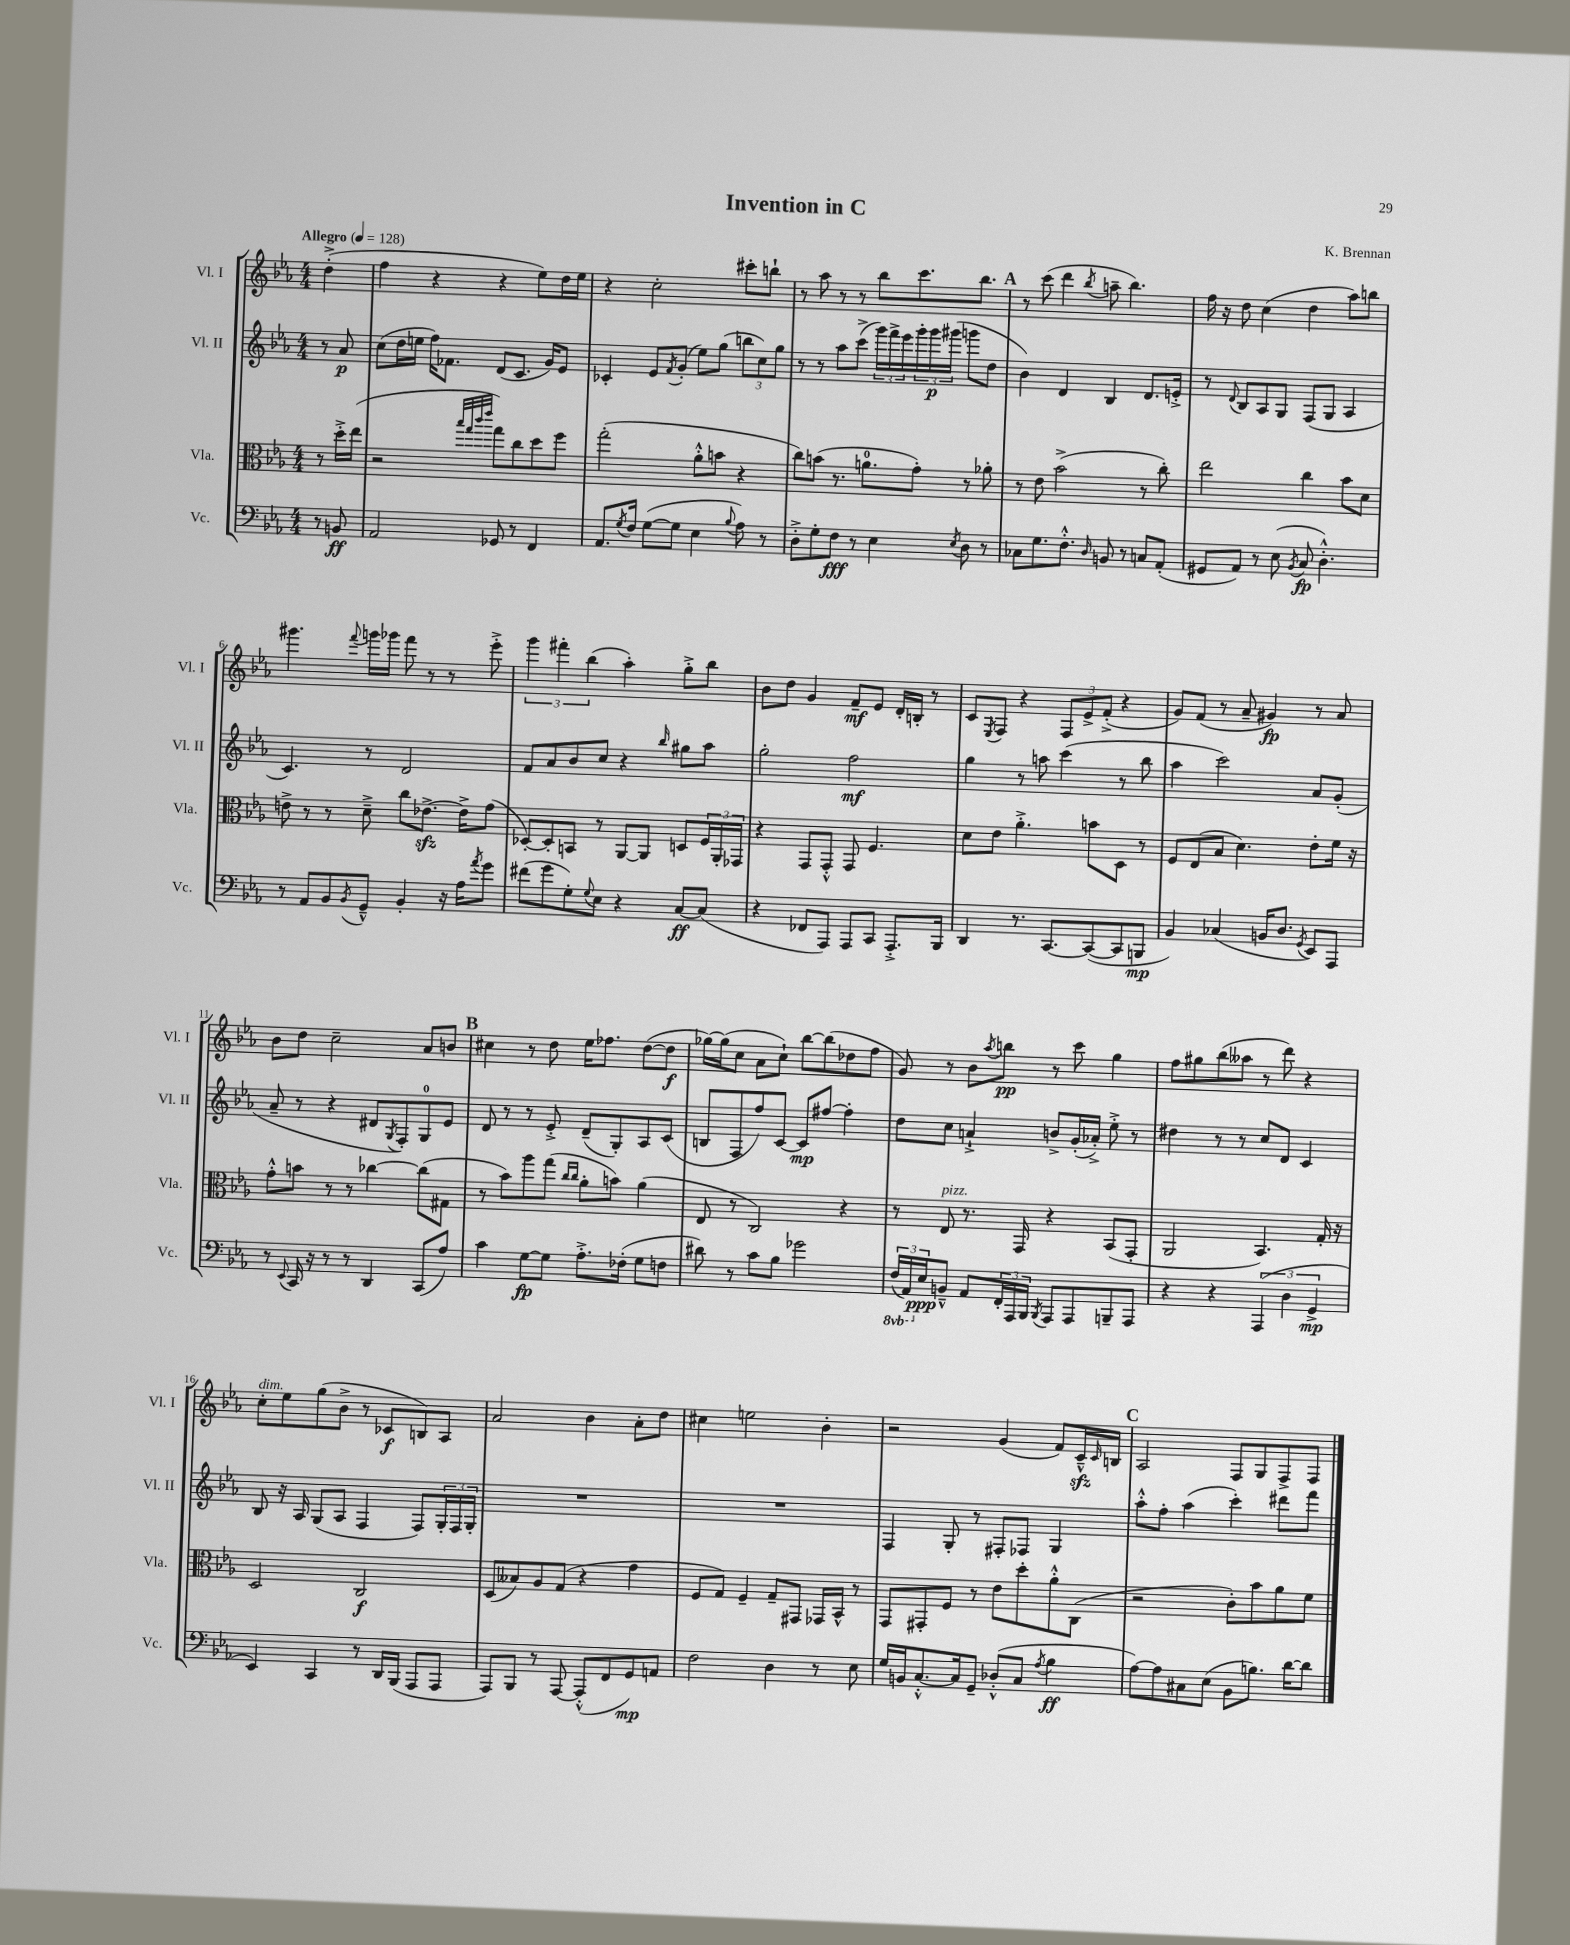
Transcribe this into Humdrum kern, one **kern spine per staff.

**kern	**dynam	**kern	**dynam	**kern	**dynam	**kern	**dynam
*part4	*part4	*part3	*part3	*part2	*part2	*part1	*part1
*staff4	*staff4	*staff3	*staff3	*staff2	*staff2	*staff1	*staff1
*I"Vc.	*	*I"Vla.	*	*I"Vl. II	*	*I"Vl. I	*
*I'Vc.	*	*I'Vla.	*	*I'Vl. II	*	*I'Vl. I	*
*clefF4	*	*clefC3	*	*clefG2	*	*clefG2	*
*k[b-e-a-]	*	*k[b-e-a-]	*	*k[b-e-a-]	*	*k[b-e-a-]	*
*M4/4	*	*M4/4	*	*M4/4	*	*M4/4	*
*MM128	*	*MM128	*	*MM128	*	*MM128	*
=	=	=	=	=	=	=	=
!	!	!	!	!	!	!LO:TX:a:B:t=Allegro	!
8r	.	8r	.	8r	.	(4dd'^\	.
8BBn/	ff	16dd'^\LL	.	8a-/	p	.	.
.	.	(16ee-\JJ	.	.	.	.	.
=1	=1	=1	=1	=1	=1	=1	=1
2AA-/	.	2r	.	(8cc\L	.	4ff\	.
.	.	.	.	16dd\L	.	.	.
.	.	.	.	16een\JJ	.	.	.
.	.	.	.	16ff\KL)	.	4r	.
.	.	.	.	8.f-X\J	.	.	.
.	.	32qqbb-/LLL	.	.	.	.	.
.	.	32qqgg/	.	.	.	.	.
.	.	32qqccc/	.	.	.	.	.
.	.	32qqeee-/JJJ	.	.	.	.	.
8GG-X/	.	8gg\L)	.	(8d/L	.	4r	.
8r	.	8cc\	.	8.c/J	.	.	.
4FF/	.	8dd\	.	.	.	8ee-\L)	.
.	.	.	.	16g/KL)	.	.	.
.	.	8ff\J	.	8e-/J	.	16dd\L	.
.	.	.	.	.	.	16ee-\JJ	.
=2	=2	=2	=2	=2	=2	=2	=2
8.AA-/L	.	(2gg'\	.	4c-X'/	.	4r	.
8qG/	.	.	.	.	.	.	.
16F/Jk	.	.	.	.	.	.	.
([8G\L	.	.	.	8e-/L	.	2cc'\	.
.	.	.	.	8qf/	.	.	.
8G\J]	.	.	.	(8g'/J	.	.	.
4E-\	.	8a-'^^\L	.	8ee-\L)	.	.	.
.	.	8bn\J	.	(8gg\J	.	.	.
8qqB-/	.	.	.	.	.	.	.
8A-\)	.	4r	.	12bbn\L	.	8ccc#X'\L	.
.	.	.	.	12cc\)	.	.	.
8r	.	.	.	.	.	8bbn`\J	.
.	.	.	.	12gg\J	.	.	.
=3	=3	=3	=3	=3	=3	=3	=3
8D'^\L	.	8cc\L)	.	8r	.	8r	.
8G'\	.	(8bn\J	.	8r	.	8aa-\	.
8F\J	fff	8.r	.	8aa-\L	.	8r	.
8r	.	.	.	(8ccc^\J	.	8r	.
.	.	8.an\L	.	.	.	.	.
4E-\	.	.	.	24ggg\LL)	.	8bb-\L	.
.	.	.	.	24fff^\	.	.	.
.	.	.	.	24eee-\	.	.	.
.	.	8g'\J)	.	24ggg'\	.	8.ccc\	.
.	.	.	.	24ggg\	p	.	.
.	.	.	.	(24ggg#X\JJ	.	.	.
8qE-/	.	.	.	.	.	.	.
8D\	.	8r	.	8gggn\L	.	.	.
.	.	.	.	.	.	8.bb-\J	.
8r	.	8a-X'\	.	8dd\J	.	.	.
!!LO:REH:place=s1:t=A
=4	=4	=4	=4	=4	=4	=4	=4
8C-X\L	.	8r	.	4b-\)	.	8r	.
8.G\	.	8e-\	.	.	.	(8ccc\	.
.	.	(2b-^\	.	4d/	.	4ddd\	.
8.F'^^\J	.	.	.	.	.	.	.
16qqD/	.	.	.	.	.	8qbb-/	.
8BBn/	.	.	.	4B-/	.	8aan~\	.
8r	.	.	.	.	.	4.bb-\)	.
8Cn/L	.	8r	.	8.d/L	.	.	.
(8AA-'/J	.	8cc'\)	.	.	.	.	.
.	.	.	.	16en'^/Jk	.	.	.
=5	=5	=5	=5	=5	=5	=5	=5
8GG#X/L	.	2ee-\	.	8r	.	16ff\	.
.	.	.	.	.	.	16r	.
.	.	.	.	8qqd/	.	.	.
8AA-/J)	.	.	.	8B-/L	.	8dd\	.
8r	.	.	.	8A-/	.	(4cc\	.
(8E-\	.	.	.	8G/J	.	.	.
8qBB-/	.	.	.	.	.	.	.
8C/	fp	4cc\	.	(8F/L	.	4dd\	.
4.D'^^\)	.	.	.	8G/J	.	.	.
.	.	8b-\L	.	4A-/	.	8aa-\L)	.
.	.	8d\J	.	.	.	8bbn\J	.
!!LO:LB:g=z
=6	=6	=6	=6	=6	=6	=6	=6
8r	.	8en^\	.	4.c/)	.	4.ggg#X\	.
8AA-/L	.	8r	.	.	.	.	.
8BB-/	.	8r	.	.	.	.	.
8qBB-/	.	.	.	.	.	8qqfff/	.
8GG~^^/J	.	8d~^\	.	8r	.	16gggn\LL	.
.	.	.	.	.	.	16ggg-X\JJ	.
4BB-'/	.	8cc\L	.	2d/	.	8fff\	.
.	.	[8.e-Xzz^\J	.	.	.	8r	.
16r	.	.	.	.	.	8r	.
16A-\KL	.	16e-^\KL]	.	.	.	.	.
8qa-/	.	.	.	.	.	.	.
8g\J	.	(8g\J	.	.	.	8eee-'^\	.
=7	=7	=7	=7	=7	=7	=7	=7
(8f#X\L	.	[8D-X'/L)	.	8f/L	.	6ggg\	.
8g\	.	8D-'/]	.	8a-/	.	.	.
.	.	.	.	.	.	6fff#X'\	.
8G'\)	.	8BBn/J	.	8b-/	.	.	.
.	.	.	.	.	.	(6bb-\	.
8qqG/	.	.	.	.	.	.	.
8E-\J	.	8r	.	8cc/J	.	.	.
4r	.	[8AA-/L	.	4r	.	4aa-'\)	.
.	.	8AA-/J]	.	.	.	.	.
.	.	.	.	16qqbb-/	.	.	.
[8C/L	ff	8Dn/L	.	8gg#X\L	.	8gg'^\L	.
(8C/J]	.	24F/L	.	8aa-\J	.	8bb-\J	.
.	.	24AA-'/	.	.	.	.	.
.	.	24GG-X/JJ	.	.	.	.	.
=8	=8	=8	=8	=8	=8	=8	=8
4r	.	4r	.	2gg'\	.	8b-\L	.
.	.	.	.	.	.	8dd\J	.
8FF-X/L	.	8GG/L	.	.	.	4g/	.
8AAA-/J)	.	8GG'^^/J	.	.	.	.	.
8AAA-/L	.	8GG/	.	2ff\	mf	8f~/L	mf
8CC/J	.	4.F/	.	.	.	8e-/J	.
8.AAA-'^/L	.	.	.	.	.	16d'/LL	.
.	.	.	.	.	.	16Bn'/JJ	.
.	.	.	.	.	.	8r	.
16BBB-/Jk	.	.	.	.	.	.	.
=9	=9	=9	=9	=9	=9	=9	=9
4DD/	.	8d\L	.	4gg\	.	8c/L	.
.	.	.	.	.	.	8qE-/	.
.	.	8e-\J	.	.	.	8F/J	.
8.r	.	4.a-'^\	.	8r	.	4r	.
.	.	.	.	8aan\	.	.	.
[8.CC/L	.	.	.	.	.	.	.
.	.	.	.	(4ccc\	.	12F/L	.
.	.	.	.	.	.	12e-^/	.
(8CC/_	.	8bn\L	.	.	.	.	.
.	.	.	.	.	.	(12f'^/J	.
8CC/]	.	8D\J	.	8r	.	4r	.
8BBBn/J	mp	8r	.	8bb-\	.	.	.
=10	=10	=10	=10	=10	=10	=10	=10
4BB-/)	.	8F/L	.	4aa-\	.	8g/L)	.
.	.	(8E-/	.	.	.	(8f/J	.
(4C-X/	.	8B-/J	.	2ccc\)	.	8r	.
.	.	4.d\)	.	.	.	8a-~/	.
16BBn/KL	.	.	.	.	.	4g#X/)	fp
8.D/J	.	.	.	.	.	.	.
8qGG/	.	.	.	.	.	.	.
8EE-/L)	.	8e-'\L	.	8a-/L	.	8r	.
8AAA-/J	.	16f\Jk	.	(8g'/J	.	8a-/	.
.	.	16r	.	.	.	.	.
!!LO:LB:g=z
=11	=11	=11	=11	=11	=11	=11	=11
8r	.	8g'^^\L	.	8a-~/	.	8b-\L	.
8qqEE-/	.	.	.	.	.	.	.
16CC/	.	8bn\J	.	8r	.	8dd\J	.
16r	.	.	.	.	.	.	.
8r	.	8r	.	4r	.	2cc~\	.
8r	.	8r	.	.	.	.	.
4DD/	.	[4cc-X\	.	8d#X/L	.	.	.
.	.	.	.	8qG/	.	.	.
.	.	.	.	8F'/)	.	.	.
(8CC/L	.	(8cc-\L]	.	8G/	.	8a-/L	.
8A-/J)	.	8G#X\J	.	8e-/J	.	8bn/J	.
!!LO:REH:place=s1:t=B
=12	=12	=12	=12	=12	=12	=12	=12
4c\	.	8r	.	8d/	.	4cc#X\	.
.	.	8b-\L)	.	8r	.	.	.
[8G\L	fp	8aa-\	.	8r	.	8r	.
8G\J]	.	(8gg\J	.	8e-'^/	.	8dd\	.
.	.	16qqcc/LL	.	.	.	.	.
.	.	16qqcc/JJ	.	.	.	.	.
8.A-'^\L	.	8a-'\L	.	(8d~/L	.	16ee-\KL	.
.	.	.	.	.	.	8.ff-X\J	.
.	.	8bn\J)	.	8G'/)	.	.	.
(16F-X'\Jk	.	.	.	.	.	.	.
8G\L	.	(4a-\	.	8A-/	.	([8dd\L	.
8Fn\J	.	.	.	(8c/J	.	8dd\J]	f
=13	=13	=13	=13	=13	=13	=13	=13
8d#X\)	.	8E-/	.	8Bn/L	.	[16gg-X\LL)	.
.	.	.	.	.	.	(16gg-\J]	.
8r	.	8r	.	8F/	.	8cc\J	.
8c\L	.	2C/)	.	8ff/)	.	8a-\L	.
8B-\J	.	.	.	[8c/J	.	8cc`\J)	.
2g-X\	.	.	.	8c/L]	mp	[8bb-\L	.
.	.	.	.	[8ff#X/J	.	(8bb-\]	.
.	.	4r	.	4ff#'\]	.	8dd-X\	.
.	.	.	.	.	.	8ff\J	.
=14	=14	=14	=14	=14	=14	=14	=14
*8ba	*	*	*	*	*	*	*
(24FF/LL	.	8r	.	8dd\L	.	8g/)	.
24AAA-/)	.	.	.	.	.	.	.
*X8ba	*	*	*	*	*	*	*
24E-/J	ppp	.	.	.	.	.	.
!	!	!LO:TX:a:i:t=pizz.	!	!	!	!	!
8BBn~^^/J	.	8E-/	.	8cc\J	.	8r	.
8AA-/L	.	8.r	.	4an`^/	.	8b-\L	.
.	.	.	.	.	.	8qaa-/	.
24FF'/L	.	.	.	.	.	8bbn\J	pp
24AAA-/	.	.	.	.	.	.	.
.	.	16GG/	.	.	.	.	.
24BBB-/JJ	.	.	.	.	.	.	.
8qBBB-/	.	.	.	.	.	.	.
8AAA-/L	.	4r	.	8bn^/L	.	8r	.
8AAA-/	.	.	.	(16g'/L	.	8ccc\	.
.	.	.	.	16a-X'^/JJ)	.	.	.
8BBBn~/	.	(8BB-/L	.	8ee-'^\	.	4gg\	.
8AAA-/J	.	8GG'/J	.	8r	.	.	.
=15	=15	=15	=15	=15	=15	=15	=15
4r	.	2AA-/	.	4dd#X\	.	8ff\L	.
.	.	.	.	.	.	8gg#X\	.
4r	.	.	.	8r	.	(8bb-\	.
.	.	.	.	8r	.	8aa--X\J	.
(6AAA-/	.	4.BB-/)	.	8cc/L	.	8r	.
.	.	.	.	8d/J	.	8ddd\)	.
6D\	.	.	.	.	.	.	.
.	.	.	.	4c/	.	4r	.
6GG^/	mp	.	.	.	.	.	.
.	.	16G'/	.	.	.	.	.
.	.	16r	.	.	.	.	.
!!LO:LB:g=z
=16	=16	=16	=16	=16	=16	=16	=16
!	!	!	!	!	!	!LO:TX:a:i:t=dim.	!
4EE-/)	.	2D/	.	8B-/	.	8cc'\L	.
.	.	.	.	16r	.	8ee-\	.
.	.	.	.	16A-/	.	.	.
4CC/	.	.	.	(8G/L	.	(8gg\	.
.	.	.	.	8A-/J	.	8b-^\J	.
8r	.	2C/	f	4F/	.	8r	.
16DD/LL	.	.	.	.	.	8c-X/L	f
(16BBB-/JJ	.	.	.	.	.	.	.
8AAA-/L	.	.	.	8F/L)	.	8Bn/)	.
8AAA-/J	.	.	.	24G'/L	.	8A-/J	.
.	.	.	.	24F/	.	.	.
.	.	.	.	24G'/JJ	.	.	.
=17	=17	=17	=17	=17	=17	=17	=17
8AAA-/L)	.	(8D/L	.	1r	.	2a-/	.
8BBB-/J	.	8B--X/)	.	.	.	.	.
8r	.	8A-/	.	.	.	.	.
[8AAA-/	.	(8G/J	.	.	.	.	.
(8AAA-'^^/L]	.	4r	.	.	.	4b-\	.
8FF/	.	.	.	.	.	.	.
8GG/)	mp	4g\	.	.	.	8a-'\L	.
8AAn/J	.	.	.	.	.	8dd\J	.
=18	=18	=18	=18	=18	=18	=18	=18
2F\	.	8F/L	.	1r	.	4cc#X\	.
.	.	8G/J)	.	.	.	.	.
.	.	4F~/	.	.	.	2een\	.
4D\	.	8G~/L	.	.	.	.	.
.	.	8GG#X/J	.	.	.	.	.
8r	.	16GG-X/LL	.	.	.	4b-'\	.
.	.	16BB-^^/JJ	.	.	.	.	.
8E-\	.	8r	.	.	.	.	.
=19	=19	=19	=19	=19	=19	=19	=19
16G/LL	.	8GG/L	.	4F/	.	2r	.
16BBn/J	.	.	.	.	.	.	.
[8.C'^^/	.	8GG#X'/	.	.	.	.	.
.	.	8F/J	.	8G'/	.	.	.
16C/k]	.	.	.	.	.	.	.
8GG~/J	.	8r	.	8r	.	.	.
(8D-X'^^/L	.	8e-\L	.	8F#X'/L	.	(4g/	.
8C/J	.	8dd'\	.	8F-X/J	.	.	.
8qA-/	.	.	.	.	.	.	.
4B-\	ff	8a-'^^\	.	4G/	.	8f/L)	.
.	.	(8C\J	.	.	.	16czz~^^/L	.
.	.	.	.	.	.	16qqc/	.
.	.	.	.	.	.	16Bn/JJ	.
!!LO:REH:place=s1:t=C
=20	=20	=20	=20	=20	=20	=20	=20
[8A-\L)	.	2r	.	8aa-'^^\L	.	2A-/	.
8A-\]	.	.	.	8ff'\J	.	.	.
8C#X\	.	.	.	(4aa-\	.	.	.
(8E-\J	.	.	.	.	.	.	.
8BB-\L	.	8c'\L)	.	4ccc'\)	.	8F/L	.
8.Bn\J)	.	8b-\	.	.	.	8G/	.
.	.	8a-\	.	8ddd#X\L	.	8F^/	.
[16d\KL	.	.	.	.	.	.	.
8d\J]	.	8f\J	.	8fff\J	.	8F/J	.
==	==	==	==	==	==	==	==
*-	*-	*-	*-	*-	*-	*-	*-
